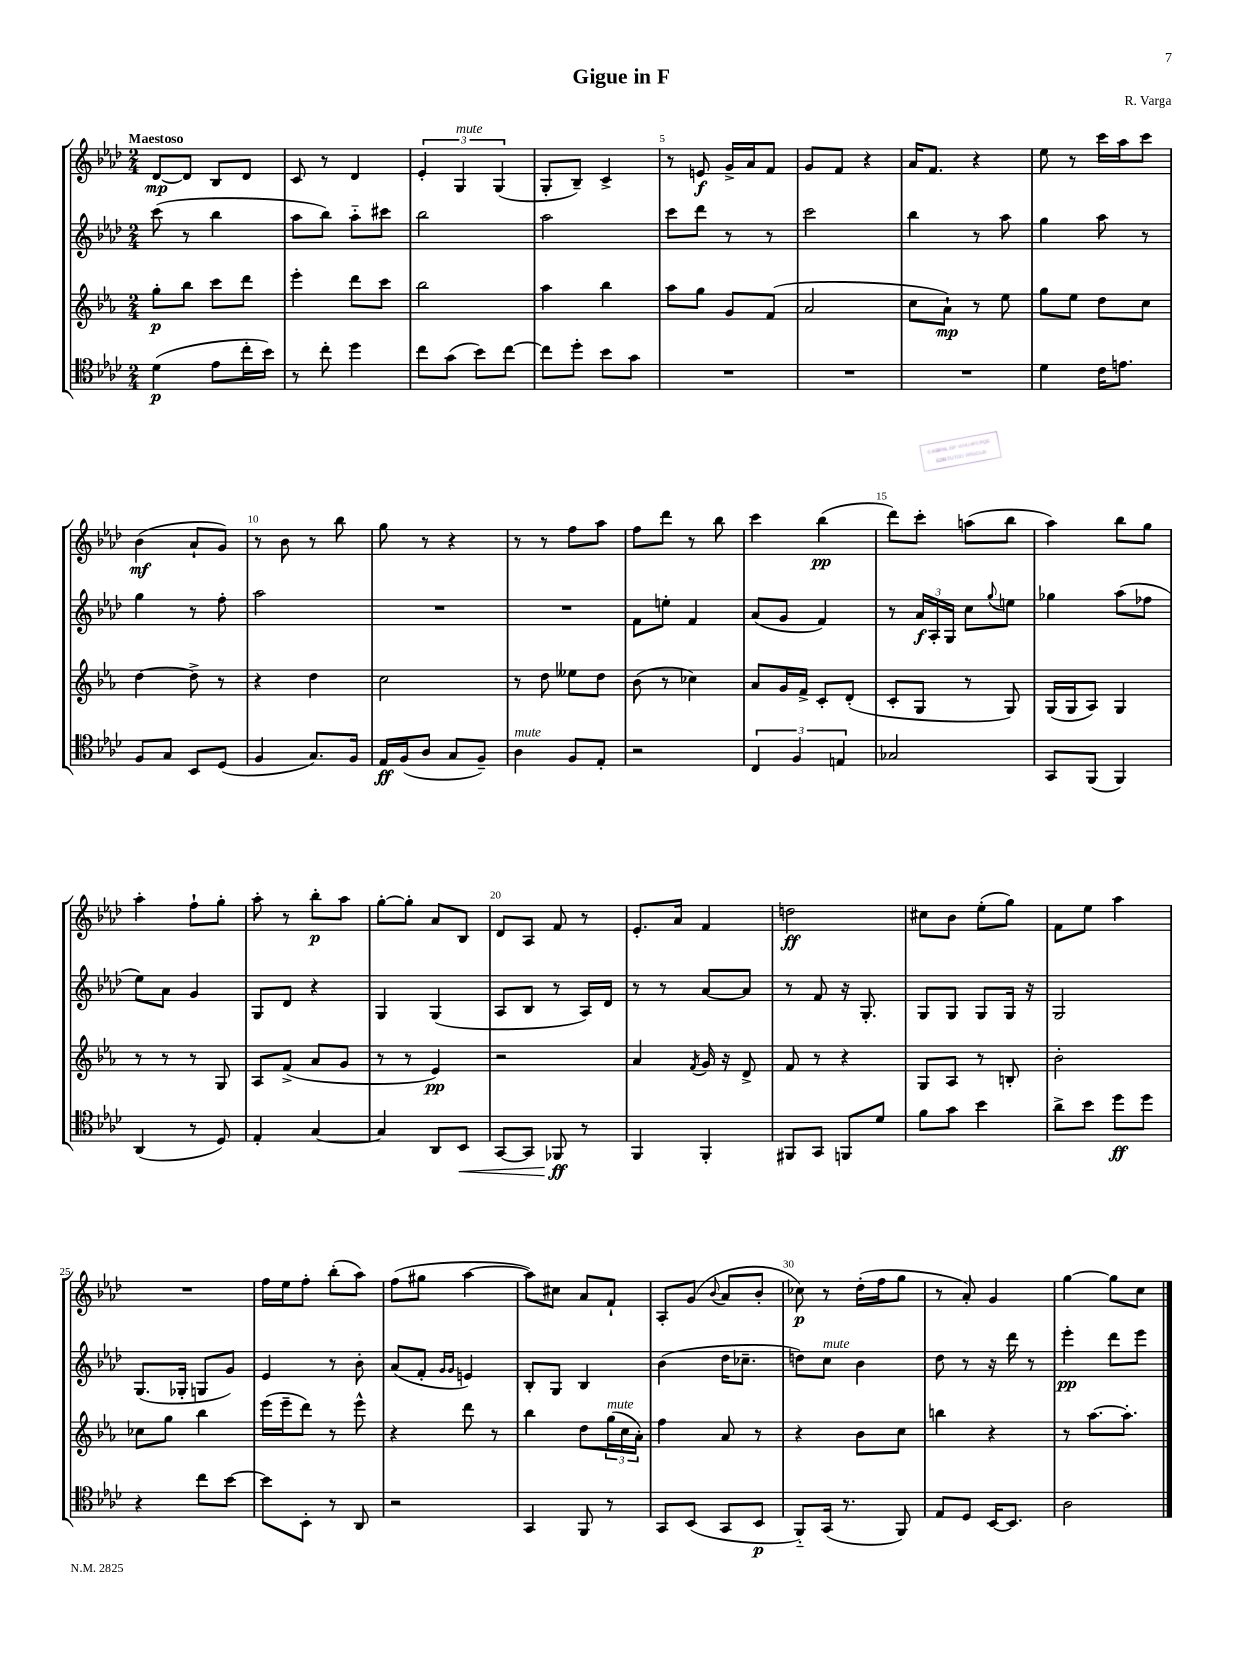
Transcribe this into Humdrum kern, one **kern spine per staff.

**kern	**kern	**kern	**kern
*staff4	*staff3	*staff2	*staff1
*clefC4	*clefG2	*clefG2	*clefG2
*k[b-e-a-d-]	*k[b-e-a-]	*k[b-e-a-d-]	*k[b-e-a-d-]
*M2/4	*M2/4	*M2/4	*M2/4
(4d-	8gg'	(8ccc	[8d-
.	8bb-	8r	8d-]
8e-	8ccc	4bb-	8B-
16cc'	8ddd	.	8d-
16b-)	.	.	.
=	=	=	=
8r	4eee-'	8aa-	8c
8cc'	.	8bb-)	8r
4dd-	8ddd	8aa-'~	4d-
.	8ccc	8ccc#	.
=	=	=	=
8cc	2bb-	2bb-	6e-'
(8g	.	.	.
.	.	.	6G
8b-)	.	.	.
.	.	.	(6G
[8cc	.	.	.
=	=	=	=
8cc]	4aa-	2aa-	8G'
8dd-'	.	.	8B-~)
8b-	4bb-	.	4c^
8g	.	.	.
=	=	=	=
2r	8aa-	8ccc	8r
.	8gg	8ddd-	8e
.	8g	8r	16g^
.	.	.	16a-
.	(8f	8r	8f
=	=	=	=
2r	2a-	2ccc	8g
.	.	.	8f
.	.	.	4r
=	=	=	=
2r	8cc	4bb-	16a-
.	.	.	8.f
.	8a-`)	.	.
.	8r	8r	4r
.	8ee-	8aa-	.
=	=	=	=
4d-	8gg	4gg	8ee-
.	8ee-	.	8r
16c	8dd	8aa-	16ccc
8.e	.	.	16aa-
.	8cc	8r	8ccc
=	=	=	=
8F	[4dd	4gg	(4b-
8G	.	.	.
8BB-	8dd^]	8r	8a-`
(8D-	8r	8ff'	8g)
=	=	=	=
4F	4r	2aa-	8r
.	.	.	8b-
8.G)	4dd	.	8r
.	.	.	8bb-
16F	.	.	.
=	=	=	=
16E-	2cc	2r	8gg
(16F	.	.	.
8A-	.	.	8r
8G	.	.	4r
8F~)	.	.	.
=	=	=	=
4A-	8r	2r	8r
.	8dd	.	8r
8F	8ee--	.	8ff
8E-'	8dd	.	8aa-
=	=	=	=
2r	(8b-	8f	8ff
.	8r	8ee'	8ddd-
.	4cc-)	4f	8r
.	.	.	8bb-
=	=	=	=
6C	8a-	(8a-	4ccc
.	16g	8g	.
6F	.	.	.
.	16f^	.	.
.	8c'	4f)	(4bb-
6E	.	.	.
.	(8d'	.	.
=	=	=	=
2G-	8c'	8r	8ddd-)
.	8G	24a-	8ccc'
.	.	24A-'	.
.	.	24G	.
.	8r	8cc	(8aa
.	.	8qqgg	.
.	8G)	8ee	8bb-
=	=	=	=
8GG	(16G	4gg-	4aa-)
.	16G	.	.
(8FF	8A-)	.	.
4FF)	4G	(8aa-	8bb-
.	.	8ff-	8gg
=	=	=	=
(4AA-	8r	8ee-)	4aa-'
.	8r	8a-	.
8r	8r	4g	8ff`
8D-)	8G	.	8gg'
=	=	=	=
4E-'	8A-	8G	8aa-'
.	(8f^	8d-	8r
[4G	8a-	4r	8bb-'
.	8g	.	8aa-
=	=	=	=
4G]	8r	4G	[8gg'
.	8r	.	8gg']
8AA-	4e-)	(4G	8a-
8BB-	.	.	8B-
=	=	=	=
[8GG	2r	8A-	8d-
8GG]	.	8B-	8A-
8FF-	.	8r	8f
8r	.	16A-)	8r
.	.	16d-	.
=	=	=	=
4FF	4a-	8r	8.e-'
.	.	8r	.
.	.	.	16a-
.	8qf	.	.
4FF'	16g	[8a-	4f
.	16r	.	.
.	8d^	8a-]	.
=	=	=	=
8FF#	8f	8r	2dd
8GG	8r	8f	.
8FF	4r	16r	.
.	.	8.G'	.
8d-	.	.	.
=	=	=	=
8f	8G	8G	8cc#
8g	8A-	8G	8b-
4b-	8r	8G	(8ee-'
.	8B'	16G	8gg)
.	.	16r	.
=	=	=	=
8a-^	2b-'	2G	8f
8b-	.	.	8ee-
8dd-	.	.	4aa-
8dd-	.	.	.
=	=	=	=
4r	8cc-	(8.G	2r
.	8gg	.	.
.	.	16G-'	.
8cc	4bb-	8G	.
[8b-	.	8g)	.
=	=	=	=
8b-]	(16eee-	4e-	16ff
.	16eee-~	.	16ee-
8BB-'	8ddd)	.	8ff'
8r	8r	8r	(8bb-'
8AA-	8eee-^^	8b-'	8aa-)
=	=	=	=
2r	4r	(8a-	(8ff
.	.	8f'	8gg#
.	.	16qqg	.
.	.	16qqg	.
.	8ddd	4e)	[4aa-
.	8r	.	.
=	=	=	=
4GG	4bb-	8B-'	8aa-])
.	.	8G	8cc#
8FF	8dd	4B-	8a-
8r	(24gg	.	8f`
.	24cc	.	.
.	24a-')	.	.
=	=	=	=
8GG	4ff	(4b-	8A-'
(8BB-	.	.	(8g
.	.	.	8qqb-
8GG	8a-	16dd-	8a-
.	.	8.cc-~	.
8BB-	8r	.	8b-'
=	=	=	=
8FF'~)	4r	8dd)	8cc-)
(16GG	.	8cc	8r
8.r	.	.	.
.	8b-	4b-	(16dd-'
.	.	.	16ff
8FF)	8cc	.	8gg
=	=	=	=
8E-	4bb	8dd-	8r
8D-	.	8r	8a-')
[16BB-	4r	16r	4g
8.BB-]	.	16ddd-	.
.	.	8r	.
=	=	=	=
2A-	8r	4eee-'	[4gg
.	[8.aa-	.	.
.	.	8ddd-	8gg]
.	8.aa-']	.	.
.	.	8eee-	8cc
==	==	==	==
*-	*-	*-	*-
